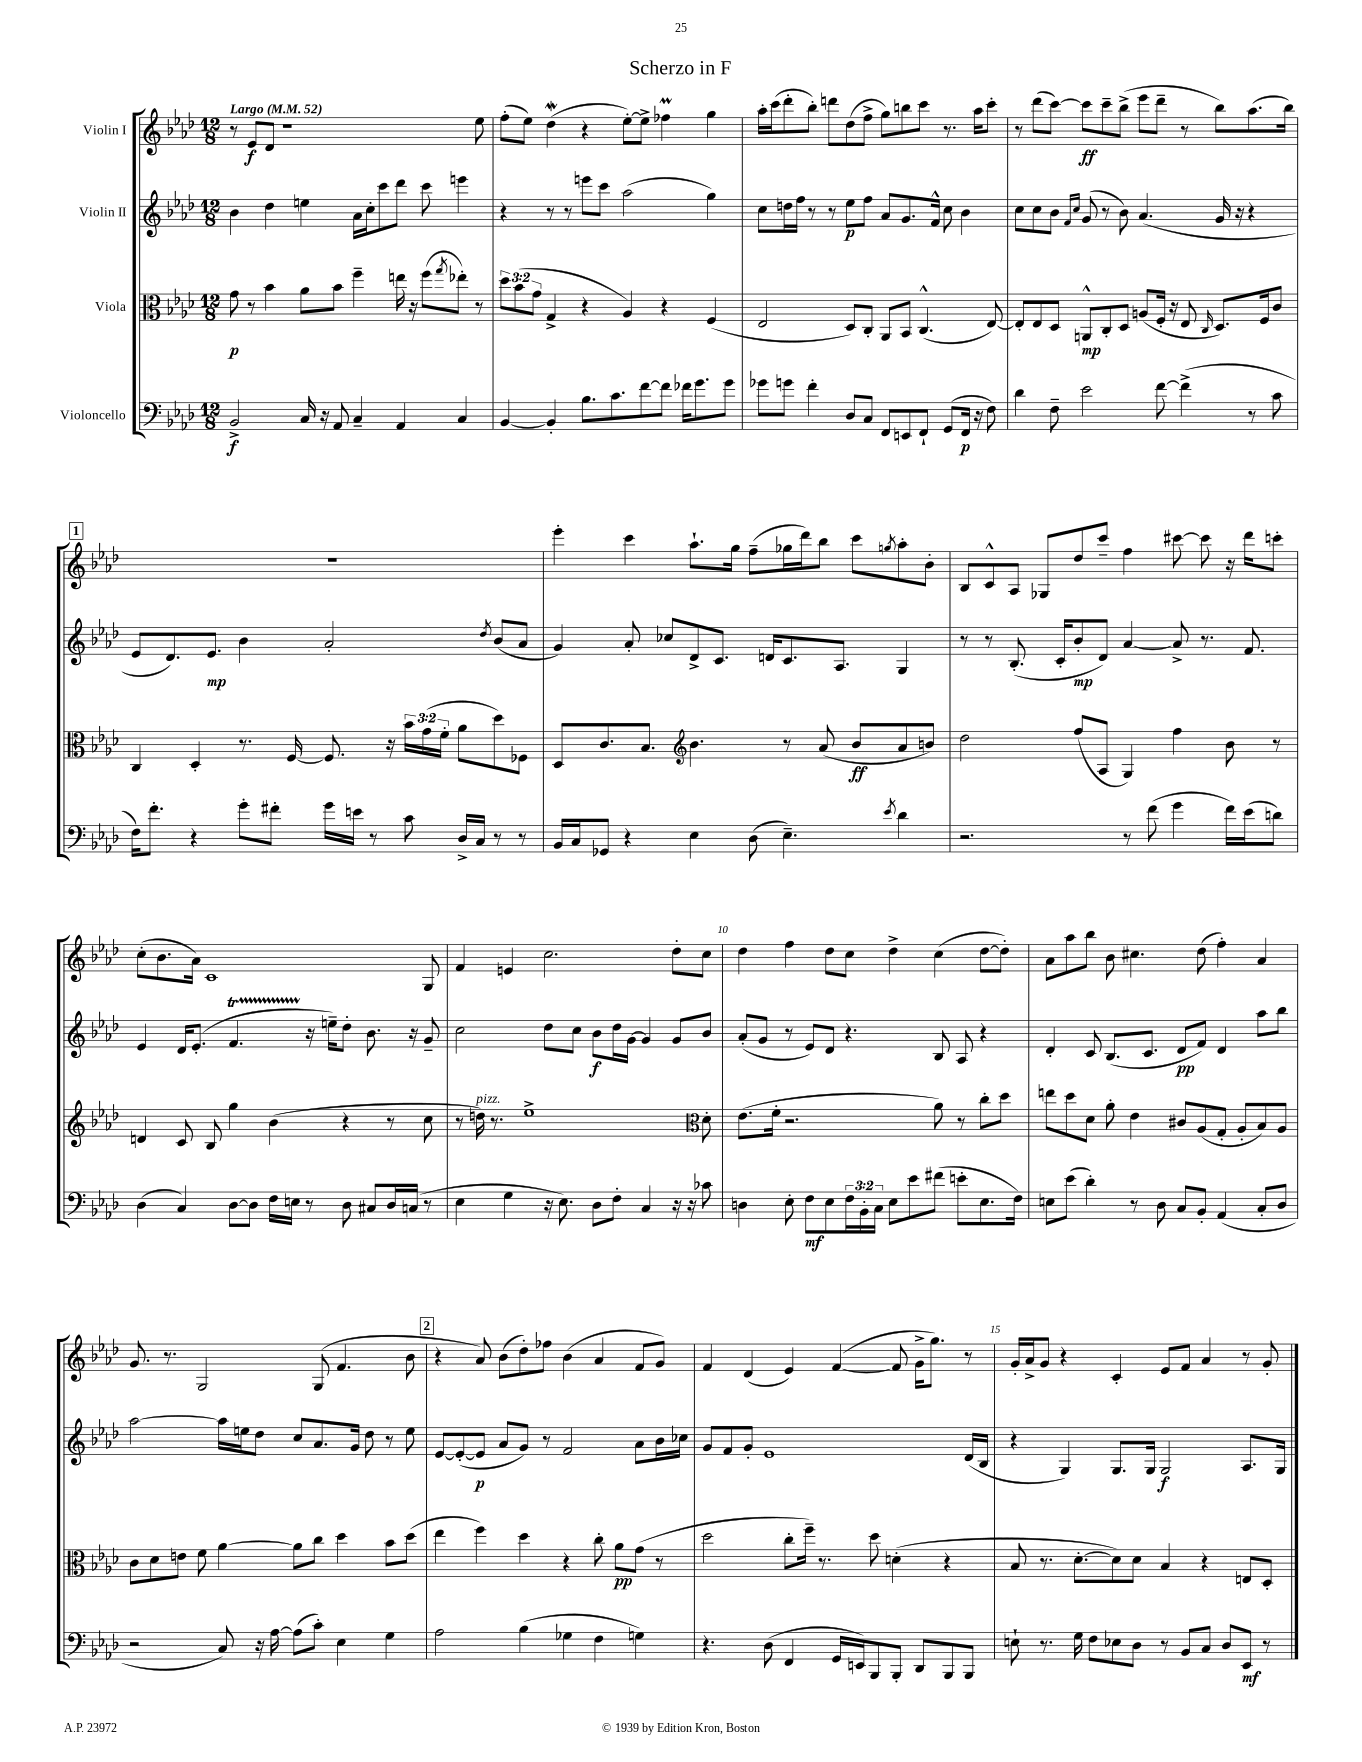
\header { title = "Scherzo in F" }
<<
\new StaffGroup <<
\new Staff = "s0" \with { instrumentName = "Violin I" } {
    \clef treble \key aes \major \numericTimeSignature \time 12/8 \tempo "Largo" 4 = 52
    r8 ees'8\f des'8 r1 ees''8 |
    f''8-.( ees''8) des''4\mordent( r4 ees''8~-.) ees''8-> fes''4\prall g''4 |
    aes''16-. c'''16( des'''8-. bes''8-.) d'''8 des''8( f''8-> g''8) b''8 c'''8 r8. aes''16 c'''8-. |
    r8 des'''8( c'''8~) c'''8\ff c'''8-- bes''8->( ees'''8 des'''8-- r8 bes''8) aes''8.( bes''16) |
    \mark \markup { \box "1" } R1. |
    ees'''4-. c'''4 aes''8.-! g''16 f''8--( ges''16 des'''16) bes''8 c'''8 \acciaccatura { g''8 } aes''8-. bes'8-. |
    bes8 c'8-^ aes8 ges8 des''8 c'''8-- f''4 cis'''8~ cis'''8 r16 des'''16 c'''8-. |
    c''8-.( bes'8. aes'16) c'1 g8 |
    f'4 e'4 c''2. des''8-. c''8 |
    des''4 f''4 des''8 c''8 des''4-> c''4( des''8~ des''8-.) |
    aes'8 aes''8 bes''8 bes'8 cis''4. des''8( f''4-.) aes'4 |
    g'8. r8. g2 g8( f'4. bes'8 |
    \mark \markup { \box "2" } r4 aes'8) bes'8( des''8-.) fes''8 bes'4( aes'4 f'8 g'8) |
    f'4 des'4( ees'4) f'4~( f'8 g'16-> g''8.) r8 |
    g'16-. aes'16-> g'8 r4 c'4-. ees'8 f'8 aes'4 r8 g'8-. \bar "|." |
}
\new Staff = "s1" \with { instrumentName = "Violin II" } {
    \clef treble \key aes \major \numericTimeSignature \time 12/8
    bes'4 des''4 e''4 aes'16 c''16-. c'''8 des'''8 c'''8 e'''4 |
    r4 r8 r8 e'''8 c'''8 aes''2( g''4) |
    c''8 d''16 f''16 r8 r8 ees''8\p f''8 aes'8 g'8. f'16-^ c''8 bes'4 |
    c''8 c''8 bes'8 \grace { f'16 c''16 } g'8( r8 bes'8) aes'4.( g'16 r16 r4 |
    \mark \markup { \box "1" } ees'8 des'8.) ees'8.\mp bes'4 aes'2-. \acciaccatura { des''8 } bes'8( aes'8 |
    g'4) aes'8-. ces''8 des'8-> c'8. d'16 c'8. aes8. g4 |
    r8 r8 bes8.-.( c'16-. bes'8-.\mp des'8) aes'4~ aes'8-> r8. f'8. |
    ees'4 des'16 ees'8.-.( f'4.\startTrillSpan r16\stopTrillSpan e''16--) des''8-. bes'8. r16 g'8-- |
    c''2 des''8 c''8 bes'8\f des''16 g'16~ g'4 g'8 bes'8 |
    aes'8-.( g'8 r8 ees'8) des'8 r4. bes8 aes8 r4 |
    des'4-. c'8 bes8.( c'8. des'8\pp f'8) des'4 aes''8 bes''8 |
    aes''2~ aes''16 e''16 des''8 c''8 aes'8. g'16 des''8 r8 e''8 |
    \mark \markup { \box "2" } ees'8~ ees'8~-.( ees'8\p aes'8 g'8) r8 f'2 aes'8 bes'16 ces''16 |
    g'8 f'8 g'8-. ees'1 des'16( bes16 |
    r4 g4) g8. g16 g2\f aes8. g16 \bar "|." |
}
\new Staff = "s2" \with { instrumentName = "Viola" } {
    \clef alto \key aes \major \numericTimeSignature \time 12/8 \override Staff.TupletNumber.text = #tuplet-number::calc-fraction-text
    g'8\p r8 bes'4 aes'8 bes'8 f''4-- e''16 r16 f''8( \acciaccatura { g''8 } ees''8-.) r8 |
    \tuplet 3/2 { des''8 bes'8( g'8 } g4-> r4 aes4) r4 f4( |
    ees2 des8) c8-. aes,8 bes,8 c4.-^( ees8~) |
    ees8-. ees8 des8 a,8-^\mp c8-. des8 a8( f16-. r16 ees8 \grace { c16 } des8.) f16 c'8 |
    \mark \markup { \box "1" } c4 des4-. r8. f16~ f8. r16 \tuplet 3/2 { bes'16 g'16( f'16-. } aes'8 des''8) fes8 |
    des8 c'8. bes8. \clef treble bes'4. r8 aes'8( bes'8\ff aes'8 b'8) |
    des''2 f''8( aes8 g4) f''4 bes'8 r8 |
    d'4 c'8 bes8 g''4 bes'4( r4 r8 c''8 |
    r8 d''16^\markup { \italic "pizz." }) r8. ees''1-> \clef alto des'8-. |
    ees'8.( f'16-. r2. aes'8) r8 c''8-. des''8 |
    e''8 des''8 des'8 aes'8-. ees'4 cis'8 aes8( g8-. aes8-. bes8) aes8 |
    c'8 des'8 e'8 f'8 aes'4~ aes'8 c''8 des''4 bes'8 des''8( |
    \mark \markup { \box "2" } ees''4 f''4) des''4 r4 c''8-. aes'8\pp g'8( r8 |
    des''2 c''8-. f''16--) r8. des''8 d'4-.( r4 |
    bes8 r8. des'8.~-. des'8) des'8 bes4 r4 e8 des8-. \bar "|." |
}
\new Staff = "s3" \with { instrumentName = "Violoncello" } {
    \clef bass \key aes \major \numericTimeSignature \time 12/8 \override Staff.TupletNumber.text = #tuplet-number::calc-fraction-text
    bes,2->\f c16 r16 aes,8 c4-- aes,4 c4 |
    bes,4~ bes,4-. bes8. c'8. f'8~ f'8 fes'16 g'8. g'8 |
    ges'8 g'8 f'4-. des8 c8 f,8 e,8 f,8-! g,8( f,16\p r16 f8) |
    des'4 f8-- ees'2 f'8~ f'4->( r8 c'8 |
    \mark \markup { \box "1" } f16) f'8.-. r4 g'8-. fis'8-. g'16 e'16 r8 c'8 des16-> c16 r8 r8 |
    bes,16 c16 ges,8 r4 ees4 des8( ees4.--) \acciaccatura { ees'8 } des'4 |
    r2. r8 f'8( g'4 f'16) ees'16( d'8) |
    des4( c4) des8~ des8 f16 e16 r8 des8 cis8 des16 c16( r8 |
    ees4 g4 r16 ees8.) des8 f8-. c4 r16 r16 ces'8 |
    d4 ees8-. f8\mf ees8 \tuplet 3/2 { f16 bes,16-. c16 } ees8 ees'8 fis'8( e'8-. ees8. f16) |
    e8 ees'8( des'4-.) r8 des8 c8 bes,8-. aes,4( c8-. des8 |
    r2 c8) r16 aes16~ aes8( c'8-.) ees4 g4 |
    \mark \markup { \box "2" } aes2 bes4( ges4 f4 g4) |
    r4. des8( f,4 g,16 e,16) bes,,8 bes,,8-. des,8 bes,,8 bes,,8 |
    e8-! r8. g16 f8 ees8 des8 r8 bes,8 c8 des8 ees,8\mf r8 \bar "|." |
}
>>
>>
\layout { \context { \Score \override BarNumber.break-visibility = ##(#f #t #t) barNumberVisibility = #(every-nth-bar-number-visible 5) } }
